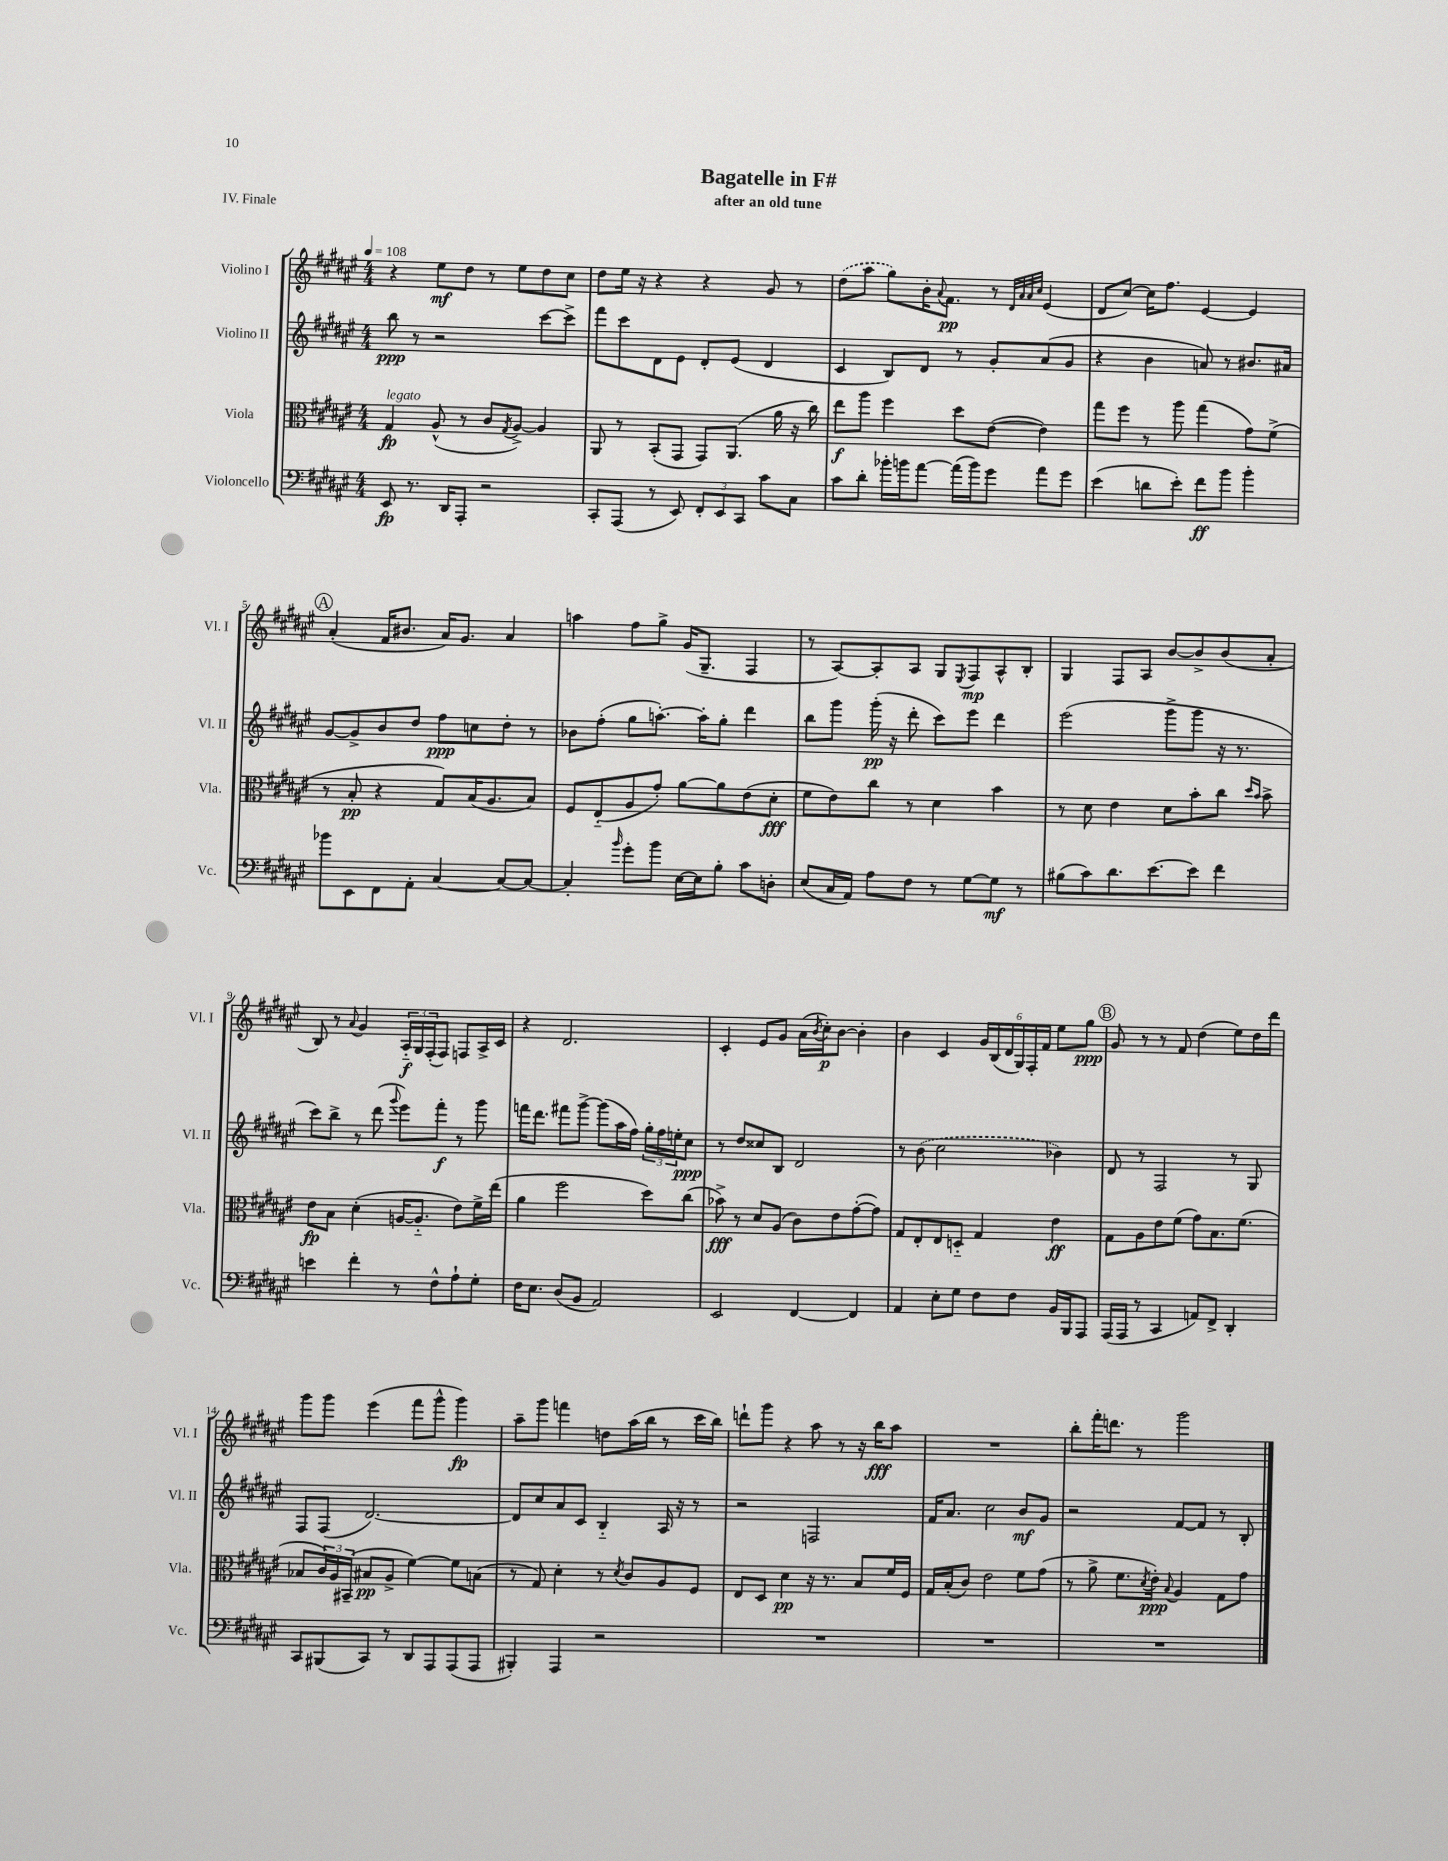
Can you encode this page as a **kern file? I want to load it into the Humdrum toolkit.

**kern	**kern	**kern	**kern
*staff4	*staff3	*staff2	*staff1
*clefF4	*clefC3	*clefG2	*clefG2
*k[f#c#g#d#a#e#]	*k[f#c#g#d#a#e#]	*k[f#c#g#d#a#e#]	*k[f#c#g#d#a#e#]
*M4/4	*M4/4	*M4/4	*M4/4
*MM108	*MM108	*MM108	*MM108
8EE#	4G#	8bb	4r
8.r	.	8r	.
.	(8A#^^	2r	8ee#
16DD#	.	.	.
8AAA#'	8r	.	8dd#
2r	8c#	.	8r
.	8qG#	.	.
.	[8A#^)	.	8ee#
.	4A#]	[8ccc#	8dd#
.	.	8ccc#^]	8cc#
=	=	=	=
8CC#'	8AA#	8fff#	8dd#
(8AAA#	8r	8ccc#	16ee#
.	.	.	16r
8r	(8BB'	8d#	4r
8EE#)	8GG#	8e#	.
12FF#'	8GG#)	8d#'	4r
12EE#	.	.	.
.	(8.AA#	(8e#	.
12CC#	.	.	.
8c#	.	4d#	8g#
.	16a#	.	.
8C#	16r	.	8r
.	16cc#)	.	.
=	=	=	=
8c#	8ee#	4c#	(8dd#
8d#'	8aa#	.	8aa#
16b-'	4ff#	8B)	8gg#)
16b	.	.	.
[8a#	.	8d#	16b'
.	.	.	8qqa#
.	.	.	8.f#
(16a#]	8dd#	8r	.
16b)	.	.	.
8g#	([8e#	8g#'	8r
.	.	.	32qqd#
.	.	.	32qqa#
.	.	.	32qqa#
.	.	.	32qqcc#
8a#	4e#])	(8a#	(4e#
8g#	.	8g#	.
=	=	=	=
(4e#	8gg#	4r	8d#
.	8ff#	.	[8cc#)
8d	8r	4b	16cc#]
.	.	.	8.ff#
8e#')	8aa#	.	.
8f#	(4gg#	8a)	[4e#
8b	.	8r	.
4b'	8g#)	8.b#	4e#]
.	(8f#^	.	.
.	.	16a#	.
=	=	=	=
8b-	8r	[8g#	(4a#'
8EE#	8B'	8g#^]	.
8FF#	4r	8b	16f#
.	.	.	8.b#
8AA#'	.	8dd#	.
[4C#	8G#)	8ff#	16a#)
.	.	.	8.g#
.	(16B	8cc	.
.	8.A#	.	.
8C#_	.	8dd#'	4a#
8C#_	8B)	8r	.
=	=	=	=
4C#']	8F#	8b-	4aa
.	(8E#'~	(8ff#'	.
16qqb	.	.	.
8g#'	8A#	8gg#	8ff#
8b	8g#')	[8.aa')	8gg#^
[16E#	[8a#	.	(16g#
16E#]	.	16aa']	8.G#~
8B'	8a#]	8gg#'	.
8c#	(8e#	4ddd#	4F#
8D'	8d#'	.	.
=	=	=	=
(8E#	8f#	8bb	8r
16C#	8e#)	8ggg#	[8A#)
16AA#)	.	.	.
8A#	8cc#	(16ggg#'	8A#']
.	.	16r	.
8F#	8r	8ddd#'	8A#
8r	4d#	8ccc#)	8G#
.	.	.	8qE#
[8G#	.	8eee#	8F#
8G#]	4b	4ddd#	8A#^^
8r	.	.	8B'
=	=	=	=
(8B#	8r	(2eee#	4G#
8c#)	8d#	.	.
8.d#	4e#	.	8F#
.	.	.	8A#
[8.e#	.	.	.
.	8d#	8ggg#^	[8b
8e#]	8b'	8ggg#	8b^]
4f#	8cc#	16r	(8b
.	.	8.r	.
.	16qqdd#	.	.
.	16qqb	.	.
.	8b^	.	8a#'
=	=	=	=
4e	8e#	8ccc#)	8B)
.	8B	8bb^	8r
.	.	.	8qqa#
4f#'	(4d#'	8r	4g#
.	.	(8ddd#	.
.	.	8qqggg#	.
8r	[16A	8eee#)	24A#'~
.	.	.	24G#
.	8.A'~]	.	.
.	.	.	(24F#'
8F#^^	.	8fff#'	8F#)
8A#`	8e#)	8r	8F
8G#'	16f#^	8ggg#	16A#^
.	(16ee#	.	16c#
=	=	=	=
16F#	4a#	16fff	4r
8.E#	.	8.ddd#	.
(8D#	2ff#	8fff#	2.d#
8BB	.	[8ggg#^	.
2AA#)	.	(8ggg#]	.
.	.	16aa#	.
.	.	16ff#)	.
.	8dd#)	24gg#'	.
.	.	24ff#	.
.	.	24ee'	.
.	(8cc#	8cc#	.
=	=	=	=
2EE#	8b-^)	8r	4c#'
.	8r	8dd#	.
.	8d#	8cc##	8e#
.	(8A#	8B	8g#
[4FF#	8c#)	2d#	(16a#
.	.	.	8qb
.	.	.	16cc#')
.	8e#	.	[8b
4FF#]	([8g#'	.	4b']
.	8g#])	.	.
=	=	=	=
4AA#	8G#	8r	4b
.	8E#'	(8b	.
8E#'	8E#	2cc#	4c#
8G#	8D'~	.	.
8F#	4G#	.	24g#
.	.	.	(24B
.	.	.	24d#
8F#	.	.	24G#)
.	.	.	24F#'
.	.	.	24f#
16BB	4e#	4b-)	8ee#
16BBB	.	.	.
8AAA#	.	.	8gg#
=	=	=	=
(16AAA#	8G#	8d#	8g#
16AAA#	.	.	.
8r	8A#	8r	8r
4CC#	8e#	2F#	8r
.	(8f#	.	8f#
8AA)	8g#)	.	(4dd#
8FF#^	8.B	.	.
4DD#'	.	8r	8ee#)
.	(8.f#	.	.
.	.	8G#	16dd#
.	.	.	16ddd#
=	=	=	=
8CC#	8B-	8F#	8ggg#
(8BBB#	24c#)	(8F#	8ggg#
.	24A#	.	.
.	(24BB#~	.	.
8CC#)	8B#	[2.d#)	(4eee#
8r	8A#^	.	.
8DD#	[4f#)	.	8fff#
8AAA#	.	.	8ggg#^^
(8AAA#	8f#]	.	4ggg#)
8AAA#	(8B	.	.
=	=	=	=
4BBB#')	8r	8d#]	8aa#~
.	8G#)	8cc#	8ggg#
4AAA#	4d#'	8a#	4fff
.	.	8c#	.
2r	8r	4B'~	8dd
.	8qd#	.	.
.	8c#	.	(16aa#
.	.	.	16bb
.	8A#	16A#	8r
.	.	16r	.
.	8F#	8r	16ccc#
.	.	.	16bb)
=	=	=	=
1r	8E#	2r	8ddd`
.	8D#	.	8ggg#
.	4d#	.	4r
.	16r	2F	8aa#
.	8.r	.	.
.	.	.	8r
.	8B	.	16r
.	.	.	16bb
.	16f#	.	8aa#
.	16F#	.	.
=	=	=	=
1r	16G#	16f#	1r
.	(16B'	8.a#	.
.	8c#)	.	.
.	2e#	2cc#	.
.	8f#	8b	.
.	(8g#	8g#	.
=	=	=	=
1r	8r	2r	8bb'
.	8a#^	.	16fff#'
.	.	.	8.ddd
.	8.f#	.	.
.	.	.	8r
.	8qd#	.	.
.	16e#')	.	.
.	8qqB	.	.
.	4A#	[8f#	2ggg#
.	.	8f#]	.
.	8G#	8r	.
.	8g#	8B'	.
==	==	==	==
*-	*-	*-	*-
